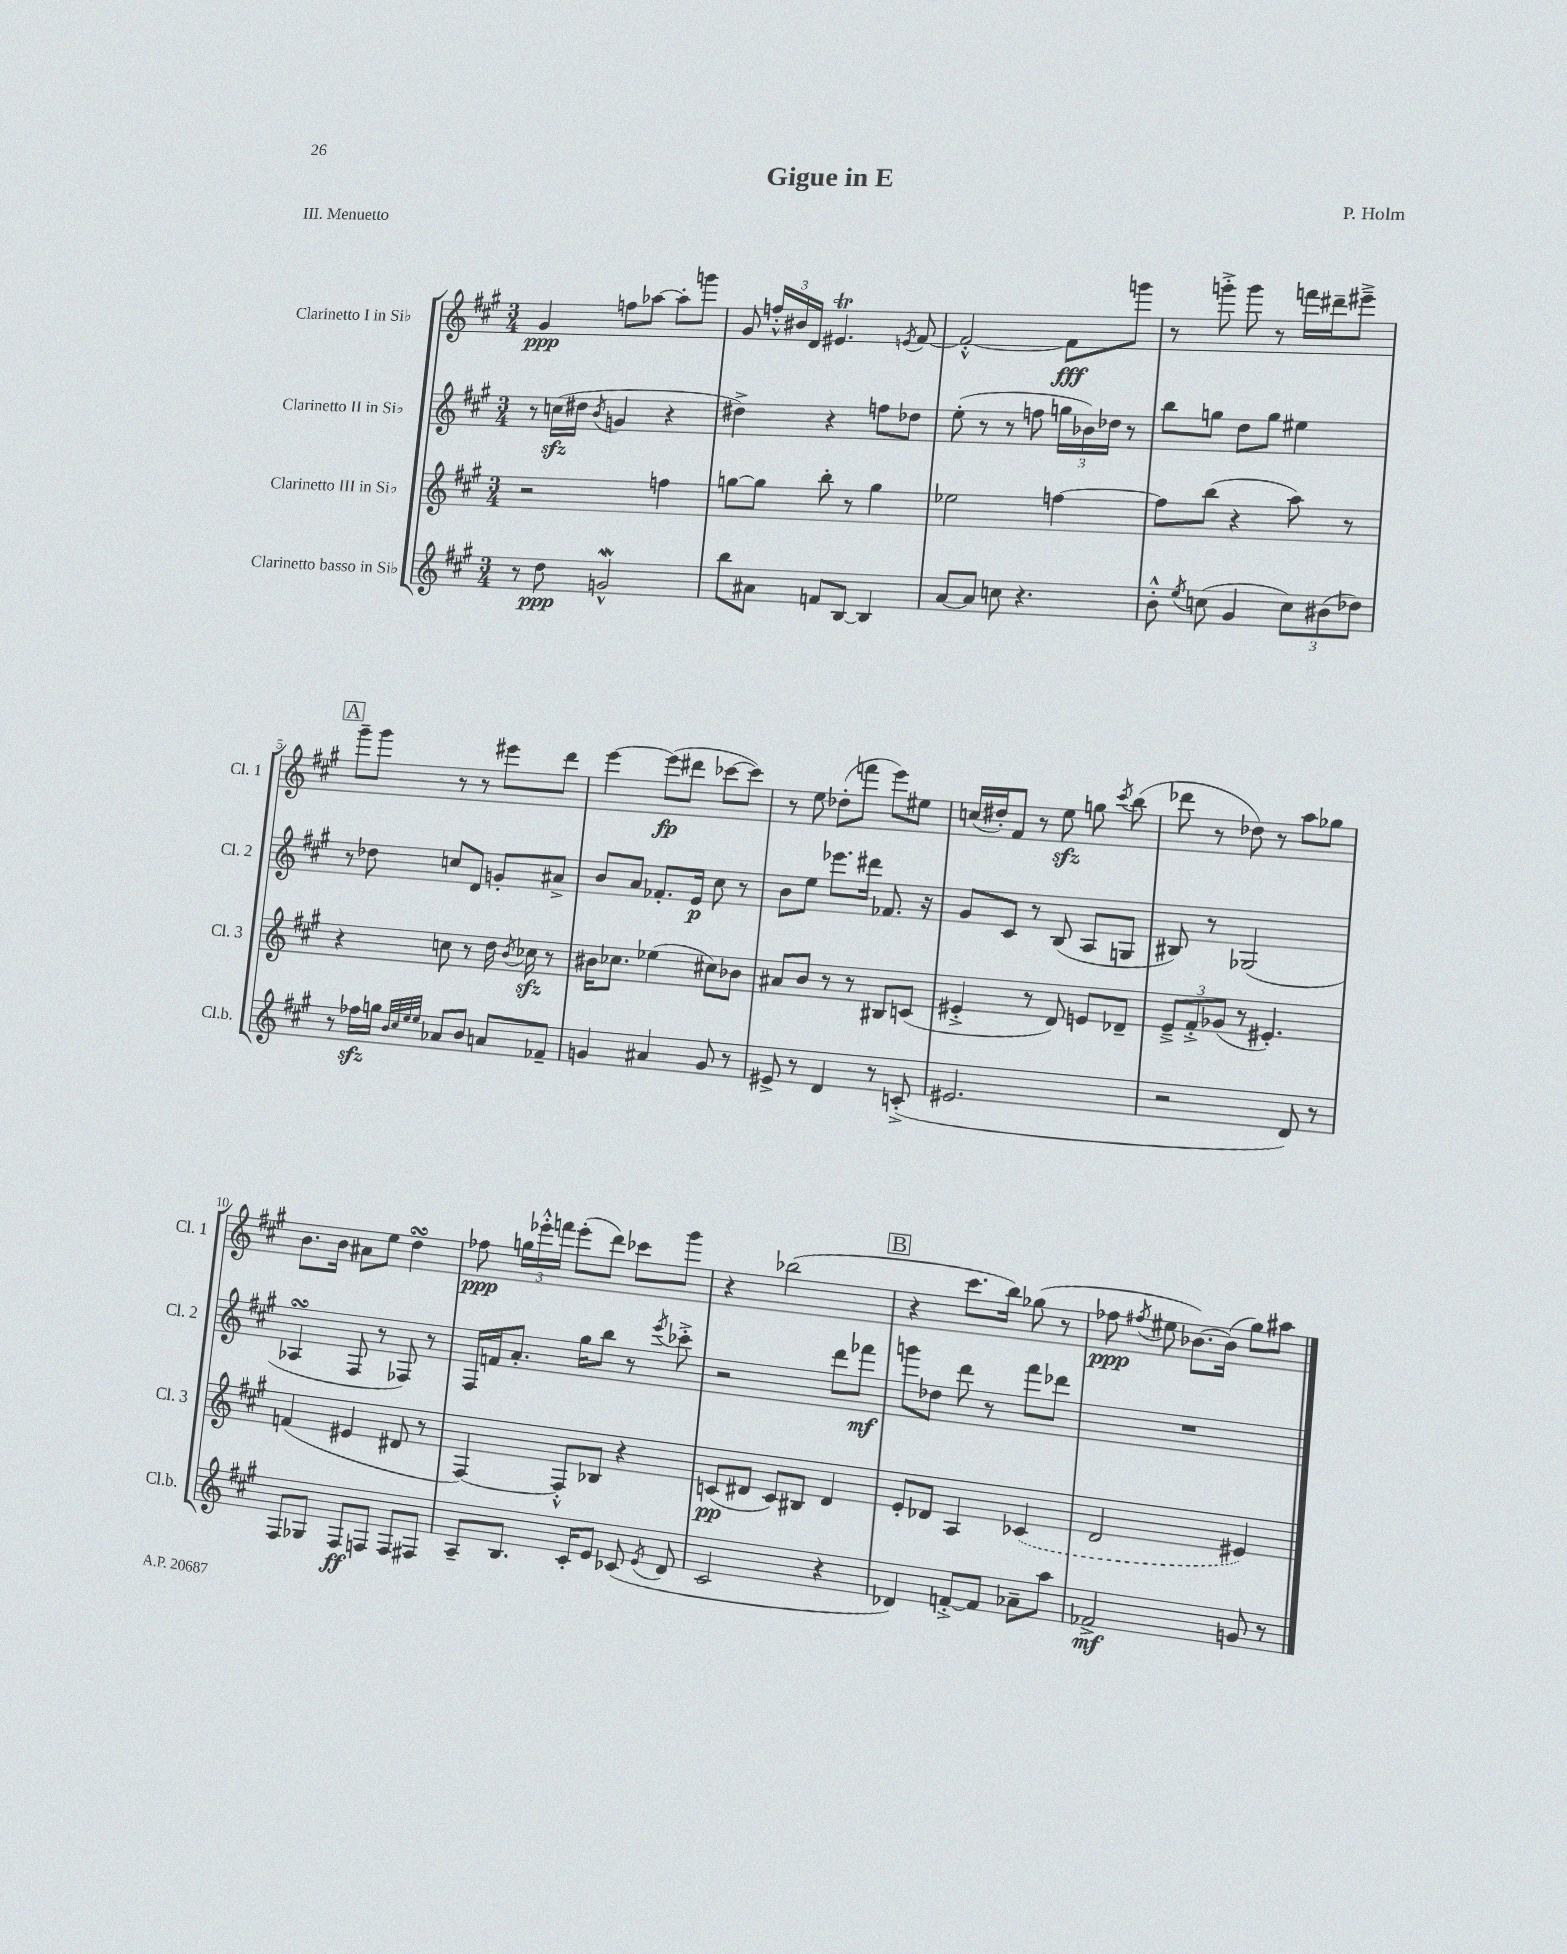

**kern	**dynam	**kern	**dynam	**kern	**dynam	**kern	**dynam
*part4	*part4	*part3	*part3	*part2	*part2	*part1	*part1
*staff4	*staff4	*staff3	*staff3	*staff2	*staff2	*staff1	*staff1
*I"Clarinetto basso in Si♭	*	*I"Clarinetto III in Si♭	*	*I"Clarinetto II in Si♭	*	*I"Clarinetto I in Si♭	*
*I'Cl.b.	*	*I'Cl. 3	*	*I'Cl. 2	*	*I'Cl. 1	*
*clefG2	*	*clefG2	*	*clefG2	*	*clefG2	*
*k[f#c#g#]	*	*k[f#c#g#]	*	*k[f#c#g#]	*	*k[f#c#g#]	*
*M3/4	*	*M3/4	*	*M3/4	*	*M3/4	*
=1	=1	=1	=1	=1	=1	=1	=1
8r	.	2r	.	8r	.	4g#/	ppp
8dd\	ppp	.	.	(16ccnzz\LL	.	.	.
.	.	.	.	16dd#X\JJ	.	.	.
.	.	.	.	8qb/	.	.	.
2gnw^^/	.	.	.	4gn/	.	8ffn\L	.
.	.	.	.	.	.	[8aa-X\J	.
.	.	4ffn\	.	4r	.	8aa-'\L]	.
.	.	.	.	.	.	8gggn\J	.
=2	=2	=2	=2	=2	=2	=2	=2
8bb\L	.	[8ggn\L	.	4dd#X^\)	.	8g#/	.
8a#X\J	.	8gg\J]	.	.	.	24ffn'^^/LL	.
.	.	.	.	.	.	24b#X/	.
.	.	.	.	.	.	24d/JJ	.
8fn/L	.	8bb'\	.	4r	.	4.e#Xt/	.
[8B/J	.	8r	.	.	.	.	.
4B/]	.	4gg\	.	8ffn\L	.	.	.
.	.	.	.	.	.	8qen/	.
.	.	.	.	8dd-X\J	.	[8f#/	.
=3	=3	=3	=3	=3	=3	=3	=3
[8a/L	.	2ee-X\	.	(8ee'\	.	2f#'^^/_	.
8a/J]	.	.	.	8r	.	.	.
8ccn\	.	.	.	8r	.	.	.
4.r	.	.	.	8ffn\	.	.	.
.	.	[4ffn\	.	24ggn\LL	.	8f#\L]	fff
.	.	.	.	24b-X\)	.	.	.
.	.	.	.	24dd-X\JJ	.	.	.
.	.	.	.	8r	.	8gggn\J	.
=4	=4	=4	=4	=4	=4	=4	=4
8b'^^\	.	8ff\L]	.	8bb\L	.	8r	.
8qee/	.	.	.	.	.	.	.
(8ccn\	.	(8bb\J	.	8ggn\J	.	8gggn'^\	.
4g#/	.	4r	.	8dd\L	.	8ggg\	.
.	.	.	.	8gg\J	.	8r	.
12cc\L)	.	8aa\)	.	4ee#X\	.	16fffn\LL	.
.	.	.	.	.	.	16ddd#X~\J	.
(12b#X\	.	.	.	.	.	.	.
.	.	8r	.	.	.	8eee#X~^\J	.
12dd-X\J)	.	.	.	.	.	.	.
!!LO:LB:g=z
!!LO:REH:place=s1:t=A
=5	=5	=5	=5	=5	=5	=5	=5
8r	.	4r	.	8r	.	8ggg#~\L	.
16ff-Xzz\LL	.	.	.	8dd-X\	.	8ggg#\J	.
16ggn\JJ	.	.	.	.	.	.	.
32qqb/LLL	.	.	.	.	.	.	.
32qqcc#/	.	.	.	.	.	.	.
32qqee/	.	.	.	.	.	.	.
32qqee/JJJ	.	.	.	.	.	.	.
8a-X/L	.	8ccn\	.	8ccn/L	.	8r	.
8b/J	.	8r	.	8d/J	.	8r	.
8an/L	.	16dd\	.	8gn'/L	.	8eee#X\L	.
.	.	8qb/	.	.	.	.	.
.	.	16cc-Xzz\	.	.	.	.	.
8f-X~/J	.	8r	.	8a#X^/J	.	8ddd\J	.
=6	=6	=6	=6	=6	=6	=6	=6
4gn/	.	16b#X\KL	.	8b/L	.	[4eee\	.
.	.	8.cc-X\J	.	.	.	.	.
.	.	.	.	8a/J	.	.	.
4a#X/	.	(4ee-X\	.	8.f-X'/L	.	(8eee\L]	fp
.	.	.	.	.	.	8ddd#X\J	.
.	.	.	.	16e/Jk	p	.	.
8g/	.	8cc#X\L)	.	8cc#\	.	[8ccc-X\L	.
8r	.	8b-X\J	.	8r	.	8ccc-\J])	.
=7	=7	=7	=7	=7	=7	=7	=7
8e#X^/	.	8a#X/L	.	8b\L	.	8r	.
8r	.	8b/J	.	8ee\J	.	8ee\	.
4d/	.	8r	.	8.eee-X\L	.	(8dd-X'\L	.
.	.	8r	.	.	.	8fffn\J	.
.	.	.	.	16ddd#X\Jk	.	.	.
8r	.	8B#X/L	.	8.f-X/	.	8eee\L)	.
(8cn'^/	.	(8cn/J	.	.	.	8ee#X\J	.
.	.	.	.	16r	.	.	.
=8	=8	=8	=8	=8	=8	=8	=8
2.e#X/	.	4e#X'^/	.	8g#/L	.	(16ccn/LL	.
.	.	.	.	.	.	16dd#X'/J)	.
.	.	.	.	8c#/J	.	8f#/J	.
.	.	8r	.	8r	.	8r	.
.	.	8d/)	.	(8B/	.	8eezz\	.
.	.	8en/L	.	8A/L	.	8ggn\	.
.	.	.	.	.	.	8qccc#/	.
.	.	8d-X~/J	.	8Gn/J	.	(8bb\	.
=9	=9	=9	=9	=9	=9	=9	=9
2r	.	12e~^/L	.	8B#X/)	.	8ddd-X\	.
.	.	12f#'^/	.	.	.	.	.
.	.	.	.	8r	.	8r	.
.	.	(12g-X/J	.	.	.	.	.
.	.	8r	.	(2G-X/	.	8dd-X\)	.
.	.	4.e#X'/)	.	.	.	8r	.
8d/)	.	.	.	.	.	8aa\L	.
8r	.	.	.	.	.	8gg-X\J	.
!!LO:LB:g=z
=10	=10	=10	=10	=10	=10	=10	=10
8F#/L	.	(4fn/	.	4A-XsSSs/	.	8.b\L	.
8G-X/J	.	.	.	.	.	.	.
.	.	.	.	.	.	16b\Jk	.
8F#/L	ff	4e#X/	.	8F#/	.	8a#X\L	.
8Fn/J	.	.	.	8r	.	8ee\J	.
8F/L	.	8d#X/	.	8F-X/)	.	4ddsSSs\	.
8F#X/J	.	8r	.	8r	.	.	.
=11	=11	=11	=11	=11	=11	=11	=11
8A~/L	.	[4F#/)	.	16F#/LL	.	8ff-X\	ppp
.	.	.	.	16fn/J	.	.	.
8.B/J	.	.	.	8.a'/J	.	24ggn\LL	.
.	.	.	.	.	.	24eee-X'^^\	.
.	.	.	.	.	.	24fffn\JJ	.
.	.	8F#'^^/L]	.	.	.	(8eee-'\L	.
16c#'/KL	.	.	.	16gg#\KL	.	.	.
8e/J	.	8B-X/J	.	8bb\J	.	8ddd\J)	.
(8c-X/	.	4r	.	8r	.	8ccc-X\L	.
8qe/	.	.	.	8qeee/	.	.	.
8d/	.	.	.	8ccc-X'^\	.	8ggg#\J	.
=12	=12	=12	=12	=12	=12	=12	=12
2c#/	.	(8cn/L	pp	2r	.	4r	.
.	.	8d#X/J	.	.	.	.	.
.	.	8c/L)	.	.	.	(2bb-X\	.
.	.	8B#X/J	.	.	.	.	.
4r	.	4d#/	.	8ddd\L	.	.	.
.	.	.	.	8fff-X\J	mf	.	.
!!LO:REH:place=s1:t=B
=13	=13	=13	=13	=13	=13	=13	=13
4d-X/)	.	8e'/L	.	8gggn\L	.	4r	.
.	.	8d-X/J	.	8dd-X\J	.	.	.
[8fn'^/L	.	4A/	.	8ddd\	.	8.ccc#\L	.
8f/J]	.	.	.	8r	.	.	.
.	.	.	.	.	.	16bb\Jk)	.
8a-X~\L	.	(4c-X/	.	8fff#\L	.	(8gg-X\	.
8aa\J	.	.	.	8ddd-X\J	.	8r	.
=14	=14	=14	=14	=14	=14	=14	=14
2f-X^/	mf	2d/	.	2.r	.	8ff-X\	ppp
.	.	.	.	.	.	8qff#X/	.
.	.	.	.	.	.	8ee#X\	.
.	.	.	.	.	.	[8.b-X\L)	.
.	.	.	.	.	.	(16b-\Jk]	.
8gn/	.	4e#X/)	.	.	.	8gg#\L)	.
8r	.	.	.	.	.	8aa#X\J	.
==	==	==	==	==	==	==	==
*-	*-	*-	*-	*-	*-	*-	*-
